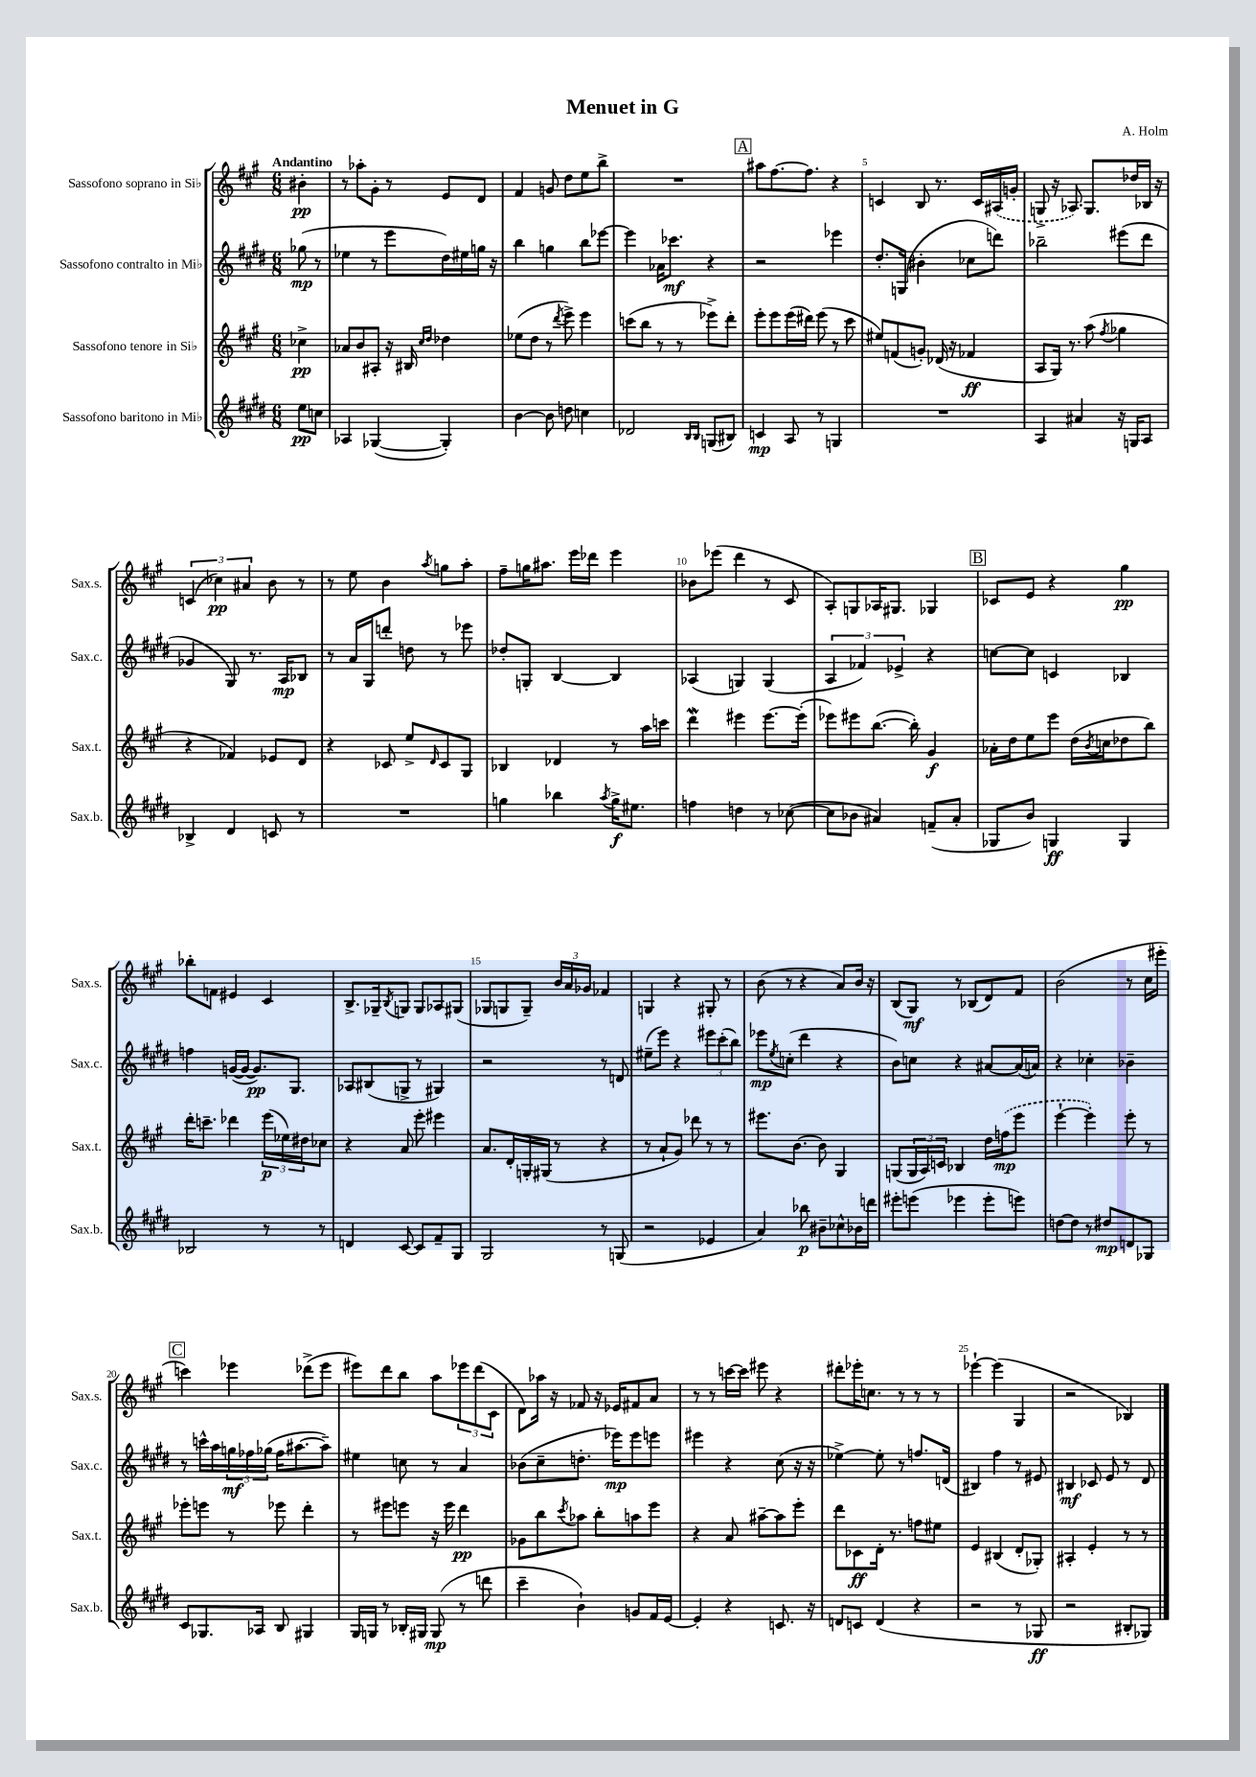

**kern	**kern	**kern	**kern
*staff4	*staff3	*staff2	*staff1
*clefG2	*clefG2	*clefG2	*clefG2
*k[f#c#g#d#]	*k[f#c#g#]	*k[f#c#g#d#]	*k[f#c#g#]
*M6/8	*M6/8	*M6/8	*M6/8
8ee	4cc-^	(8gg-	4b#'
8cc	.	8r	.
=	=	=	=
4A-	8a-	4ee-	8r
.	8b	.	8aa-'
([4G-	8A#'	8r	8g#'
.	16r	8eee	8r
.	16B#	.	.
.	16qqcc#	.	.
.	16qqdd	.	.
4G-'])	4dd-	16dd#)	8e
.	.	16ee#	.
.	.	16gg	8d
.	.	16r	.
=	=	=	=
[4b	(8ee-	4bb	4f#
.	8dd	.	.
8b]	8r	4gg	8g
.	8qddd	.	.
8dd	8eee^)	.	8dd
4cc	4eee	8bb	8ee
.	.	[8eee-	8bb^
=	=	=	=
2d-	(8ccc	4eee-]	2.r
.	8bb	.	.
.	8r	16a-	.
.	.	8.ccc-	.
.	8r	.	.
16qqB	.	.	.
16qqB	.	.	.
(8G	8eee-^)	4r	.
8B#)	8ddd'	.	.
=	=	=	=
4c	8eee'	2r	8aa#
.	8eee	.	[8.ff#
8A	(16eee	.	.
.	16ddd#)	.	8.ff#]
8r	(8eee	.	.
4G	8r	4eee-	4r
.	8ccc#	.	.
=	=	=	=
2.r	8ee#)	8.dd#'	4c
.	(8f	.	.
.	.	(16G	.
.	8g')	4b#'	8B
.	(16d-	.	8.r
.	16r	.	.
.	4f-	8cc-	.
.	.	.	16c
.	.	8ddd)	(16A#
.	.	.	16g'
=	=	=	=
4A	8A	2bb-~	8G^
.	16G#)	.	16r
.	8.r	.	8.A-)
4a#	.	.	.
.	(8aa	.	8.G
.	8qff#	.	.
16r	4gg-	(8eee#	.
16G	.	.	16dd-
8A	.	8ddd#	16B-
.	.	.	16r
=	=	=	=
4B-^	4r	4g-	(6c
.	.	.	6cc-)
4d#	4f-)	8G#)	.
.	.	.	6a#
.	.	8.r	.
8c	8e-	.	8b
.	.	16A	.
8r	8d	8B-	8r
=	=	=	=
2.r	4r	8r	8r
.	.	16a	8ee
.	.	16G#	.
.	8c-	8ddd'	4b
.	8ee^	8dd	.
.	16qqd	.	8qaa
.	8c-	8r	8gg
.	8G#	8eee-	8aa'
=	=	=	=
4gg	4B-	8dd-'	8ff#~
.	.	8G'	16gg
.	.	.	8.aa#
4bb-	4d-	[4B	.
.	.	.	16eee
.	.	.	16ddd-
8qaa	.	.	.
16gg^	8r	4B]	4eee
8.ee#	.	.	.
.	16aa	.	.
.	16ccc	.	.
=	=	=	=
4ff	4ddd	(4A-	8b-
.	.	.	(8eee-
4dd	4eee#	4G)	4ddd
8r	[8.eee#	(4G	8r
([8cc-	.	.	8c#
.	(16eee#']	.	.
=	=	=	=
8cc-]	8eee-)	6A	8A')
8b-	8eee#	.	8G
.	.	6f-)	.
4a#)	([8.bb	.	16A-
.	.	.	8.G#
.	.	6e-^	.
.	16bb'])	.	.
(8f~	4g#	4r	4G-
8a#'	.	.	.
=	=	=	=
8G-	16a-'	[8cc	8c-
.	16dd	.	.
8b)	8ee	8cc]	8e
4G	8eee	4c	4r
.	(16dd	.	.
.	8qb	.	.
.	16cc	.	.
4G	8dd-	4B-	4gg#
.	8bb)	.	.
=	=	=	=
2B-	16ddd'	4ff	8bb-'
.	8.ccc~	.	.
.	.	.	8f
.	4ddd-	([16g	4e#
.	.	16g_	.
.	.	8.g])	.
8r	(24eee	.	4c#
.	24ee-)	.	.
.	.	8.G#	.
.	24dd#	.	.
8r	8cc-	.	.
=	=	=	=
4d	4r	8A-	8.B^
.	.	(8B#	.
.	.	.	16G-~
.	.	.	8qB
[8c#	8a	8G^	8G
8c#]	8eee'	8r	8G
8f#~	4eee#	4G#)	8A-
8G#	.	.	(8G#
=	=	=	=
2G#	8.a	2r	8G-
.	.	.	8G
.	16d'	.	.
.	16G'	.	8G~)
.	(16G#	.	.
.	8r	.	24b
.	.	.	24a
.	.	.	24g-
8r	4r	8r	4f-
(8G	.	8d	.
=	=	=	=
2r	8r	(8ee#~	4G
.	8a`	8eee)	.
.	8g#)	4r	4r
.	8ddd-	.	.
4e-	8r	12eee#	8G#'
.	.	(12ccc#'	.
.	8r	.	8r
.	.	12bb)	.
=	=	=	=
4a)	8.eee#	8eee-	(8b
.	.	8qee	.
.	.	(8cc'	8r
.	[8.b	.	.
8bb-	.	4ddd#	4r
8b#~	8b]	.	.
8cc-^^	4G#	4r	8a)
16b-	.	.	16b
16ddd	.	.	16r
=	=	=	=
8eee#'	(8G	8b)	(8B
(8eee	24G	8cc	8G#)
.	24A)	.	.
.	24c	.	.
4eee-	4B-	4r	8r
.	.	.	(8B-
8eee-'	16dd	[8a#	8d)
.	(16ff	.	.
8eee)	8eee	(16a#]	8f#
.	.	16a)	.
=	=	=	=
[8dd	[4eee`	4r	(2b
8dd]	.	.	.
8r	4eee'])	4cc-'	.
8dd#	.	.	.
8d	8eee'	4b-~	8r
8G-	8r	.	16cc#
.	.	.	16eee#'
=	=	=	=
8c#	8eee-'	8r	4ccc)
8.G-	8eee	16ccc^^	.
.	.	16aa	.
.	8r	24gg	4eee-
.	.	24ff-	.
16A-	.	.	.
.	.	(24gg-	.
8B	8eee-	16ff-	.
.	.	[8.aa#	.
4G#	4ddd'	.	(8ddd-^
.	.	8aa#~])	8eee-
=	=	=	=
16G#	8r	4ee#	8eee#)
16G	.	.	.
8r	8eee#	.	8ddd
16B-'	8eee	8cc	8bb
16G#	.	.	.
(8G#	16r	8r	8aa
.	16eee	.	.
8r	4ddd	4a	12eee-
.	.	.	(12ddd
8ddd	.	.	.
.	.	.	12c#
=	=	=	=
4ccc#~	8g-	(8b-	8d)
.	8bb	8cc#~	16aa-
.	.	.	16r
.	8qccc#	.	.
4b`)	8aa-	8.dd'	8f-
.	8bb'	.	16r
.	.	16eee-)	16e-
8g	8aa	8eee-	8f#
16f#	8eee	8eee	8a
[16e	.	.	.
=	=	=	=
4e']	4r	4eee#	8r
.	.	.	8r
4r	8a	4r	[16ccc
.	.	.	16ccc]
.	[8aa#~	.	8eee#
8.c	8aa#]	(8cc#	4r
.	8eee'	16r	.
16r	.	16r	.
=	=	=	=
8d	8ddd	[4ee-^)	8ddd#'
8c	8c-	.	16eee-'
.	.	.	8.cc
(4d	16d'	8ee-']	.
.	8.r	.	.
.	.	8r	8r
4r	8ff	8.ff	8r
.	8ee#	.	8r
.	.	(16d	.
=	=	=	=
2r	4e	4B#)	[4eee-`
.	(4B#	4ff#	(4eee-]
8r	8d'	8r	4G#
8G-	8G-')	8e#	.
=	=	=	=
2r	4A#'	4B#	2r
.	4e'	8c-	.
.	.	8e	.
8B#'	8r	8r	4B-)
8G-)	8r	8d#	.
==	==	==	==
*-	*-	*-	*-
